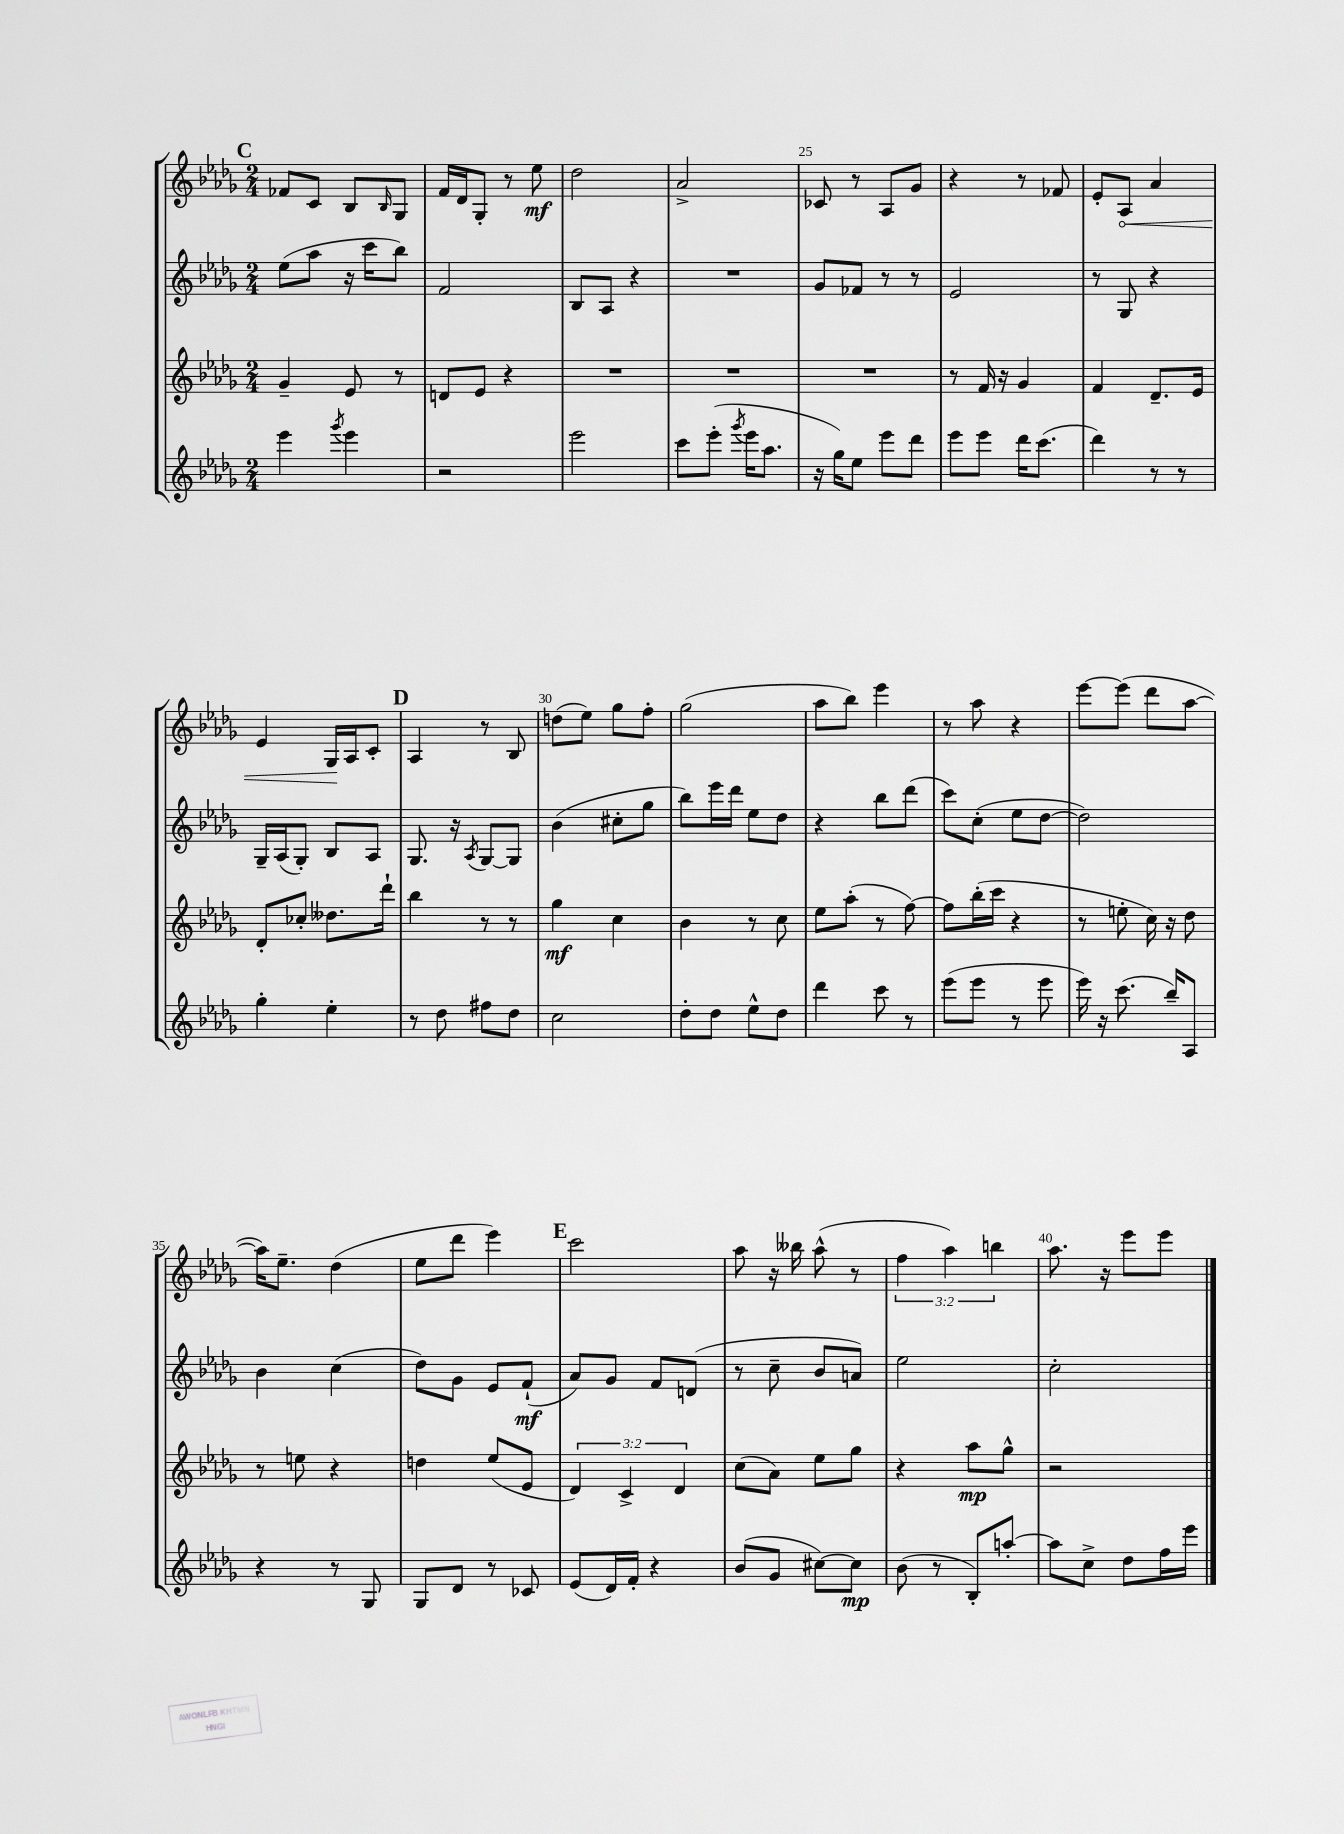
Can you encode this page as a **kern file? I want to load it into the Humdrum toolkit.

**kern	**kern	**kern	**kern
*staff4	*staff3	*staff2	*staff1
*clefG2	*clefG2	*clefG2	*clefG2
*k[b-e-a-d-g-]	*k[b-e-a-d-g-]	*k[b-e-a-d-g-]	*k[b-e-a-d-g-]
*M2/4	*M2/4	*M2/4	*M2/4
4eee-	4g-~	(8ee-	8f-
.	.	8aa-	8c
8qggg-	.	.	.
4eee-	8e-	16r	8B-
.	.	16ccc	.
.	.	.	16qqB-
.	8r	8bb-)	8G-
=	=	=	=
2r	8d	2f	16f
.	.	.	16d-
.	8e-	.	8G-'
.	4r	.	8r
.	.	.	8ee-
=	=	=	=
2eee-	2r	8B-	2dd-
.	.	8A-	.
.	.	4r	.
=	=	=	=
8ccc	2r	2r	2a-^
(8eee-'	.	.	.
8qggg-	.	.	.
16eee-	.	.	.
8.aa-	.	.	.
=	=	=	=
16r	2r	8g-	8c-
16gg-)	.	.	.
8ee-	.	8f-	8r
8eee-	.	8r	8A-
8ddd-	.	8r	8g-
=	=	=	=
8eee-	8r	2e-	4r
8eee-	16f	.	.
.	16r	.	.
16ddd-	4g-	.	8r
(8.ccc	.	.	.
.	.	.	8f-
=	=	=	=
4ddd-)	4f	8r	8e-'
.	.	8G-	8A-
8r	8.d-~	4r	4a-
8r	.	.	.
.	16e-	.	.
=	=	=	=
4gg-'	8d-'	16G-~	4e-
.	.	(16A-	.
.	8cc-'	8G-')	.
4ee-'	8.dd--	8B-	16G-
.	.	.	16A-
.	.	8A-	8c'
.	16ddd-`	.	.
=	=	=	=
8r	4bb-	8.G-	4A-
8dd-	.	.	.
.	.	16r	.
.	.	8qA-	.
8ff#	8r	[8G-	8r
8dd-	8r	8G-]	8B-
=	=	=	=
2cc	4gg-	(4b-	(8dd
.	.	.	8ee-)
.	4cc	8cc#'	8gg-
.	.	8gg-	8ff'
=	=	=	=
8dd-'	4b-	8bb-)	(2gg-
8dd-	.	16eee-	.
.	.	16ddd-	.
8ee-^^	8r	8ee-	.
8dd-	8cc	8dd-	.
=	=	=	=
4ddd-	8ee-	4r	8aa-
.	(8aa-'	.	8bb-)
8ccc	8r	8bb-	4eee-
8r	[8ff)	(8ddd-	.
=	=	=	=
(8eee-	8ff]	8ccc)	8r
8eee-	(16bb-'	(8cc'	8aa-
.	16ccc	.	.
8r	4r	8ee-	4r
8eee-	.	[8dd-	.
=	=	=	=
16eee-)	8r	2dd-])	[8eee-
16r	.	.	.
(8.ccc	8ee'	.	(8eee-]
.	16cc)	.	8ddd-
16bb-~)	16r	.	.
8A-	8dd-	.	[8aa-
=	=	=	=
4r	8r	4b-	16aa-])
.	.	.	8.ee-~
.	8ee	.	.
8r	4r	(4cc	(4dd-
8G-	.	.	.
=	=	=	=
8G-	4dd	8dd-)	8ee-
8d-	.	8g-	8ddd-
8r	(8ee-	8e-	4eee-)
8c-	8e-	(8f`	.
=	=	=	=
(8e-	6d-)	8a-)	2ccc
16d-)	.	8g-	.
.	6c^	.	.
16f'	.	.	.
4r	.	8f	.
.	6d-	.	.
.	.	(8d	.
=	=	=	=
(8b-	(8cc	8r	8aa-
8g-	8a-)	8cc~	16r
.	.	.	16bb--
[8cc#)	8ee-	8b-	(8aa-^^
8cc#]	8gg-	8a)	8r
=	=	=	=
(8b-	4r	2ee-	6ff
8r	.	.	.
.	.	.	6aa-)
8B-')	8aa-	.	.
.	.	.	6bb
[8aa'	8gg-^^	.	.
=	=	=	=
8aa]	2r	2cc'	8.aa-
8cc^	.	.	.
.	.	.	16r
8dd-	.	.	8eee-
16ff	.	.	8eee-
16eee-	.	.	.
==	==	==	==
*-	*-	*-	*-
